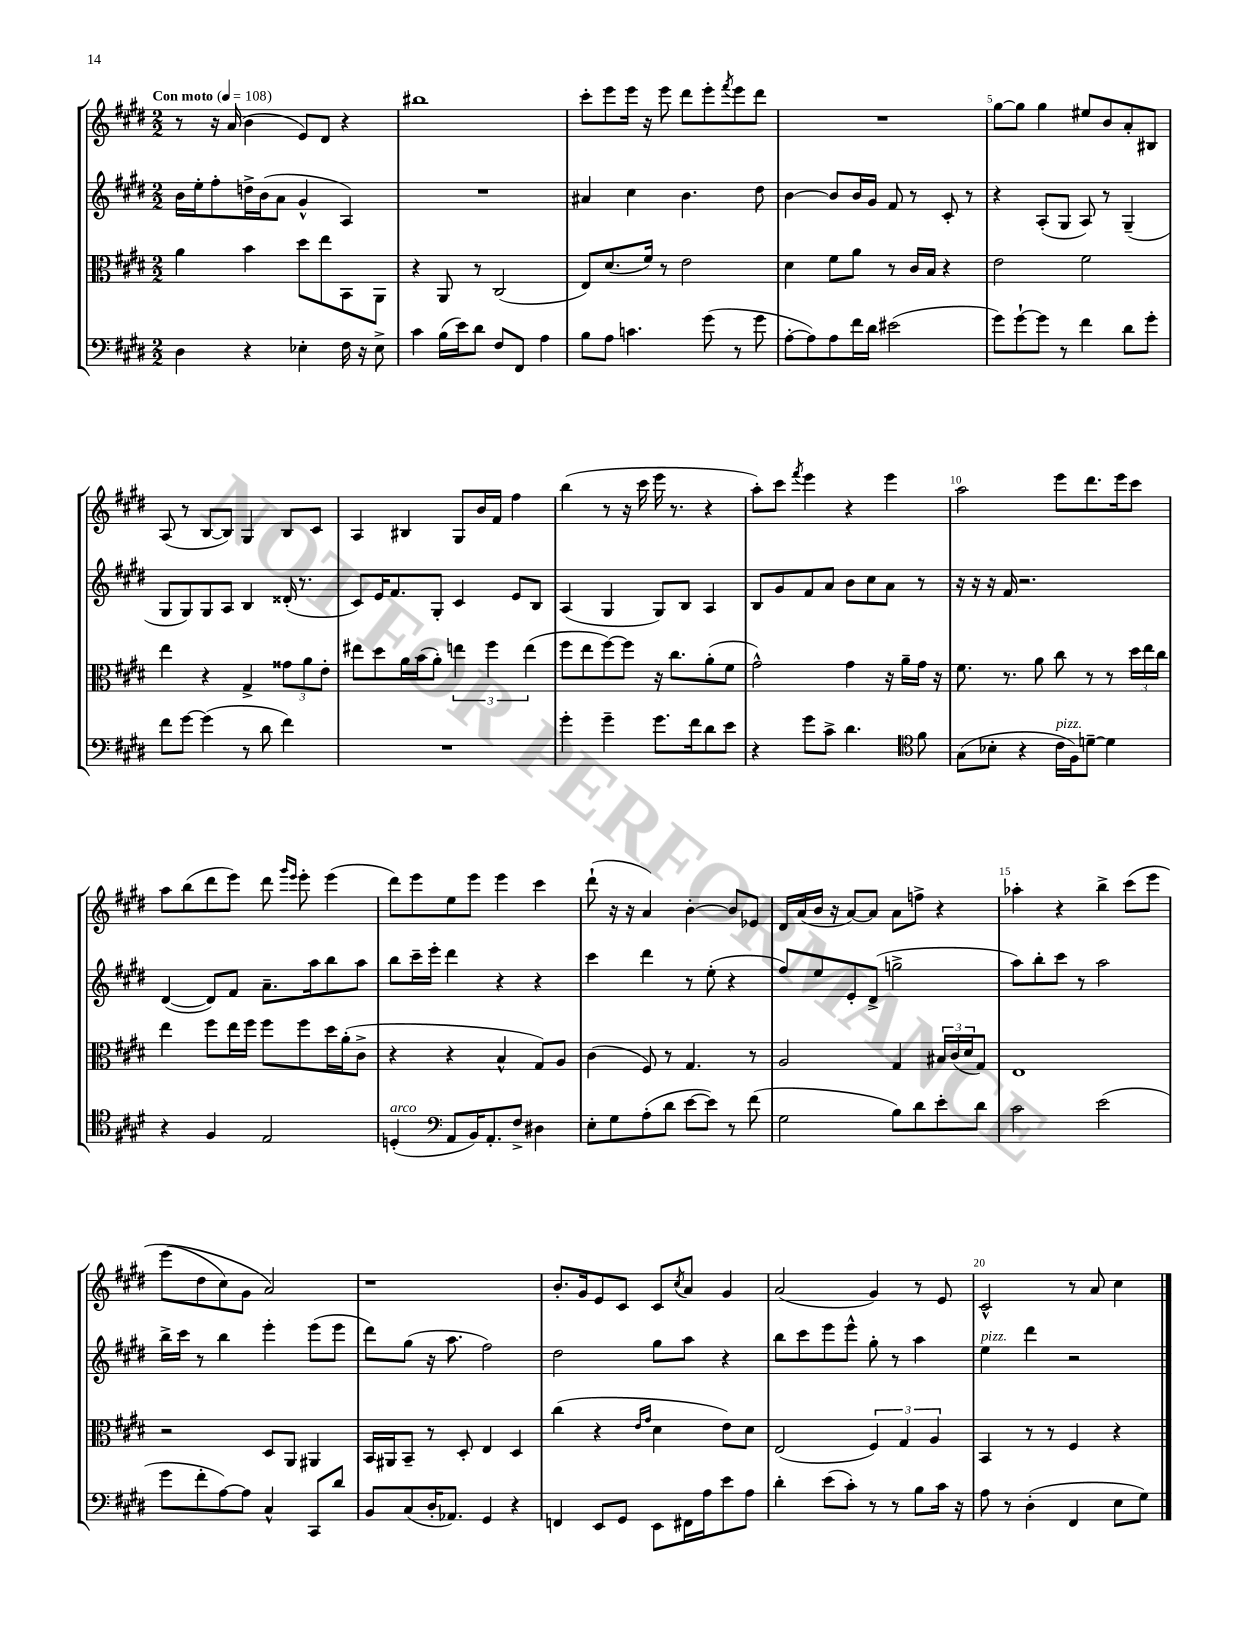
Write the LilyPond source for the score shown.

<<
\new StaffGroup <<
\new Staff = "s0" {
    \clef treble \key e \major \numericTimeSignature \time 2/2 \tempo "Con moto" 4 = 108
    r8 r16 a'16( b'4 e'8) dis'8 r4 |
    bis''1 |
    cis'''8-. e'''8 e'''16 r16 e'''8 dis'''8 e'''8-. \acciaccatura { fis'''8 } e'''8 dis'''8 |
    R1 |
    gis''8~ gis''8 gis''4 eis''8 b'8 a'8-. bis8 |
    a8( r8 b8~ b8) gis4 b8 cis'8 |
    a4 bis4 gis8 b'16 fis'16 fis''4 |
    b''4( r8 r16 cis'''16 e'''16 r8. r4 |
    a''8-.) cis'''8 \acciaccatura { fis'''8 } e'''4 r4 e'''4 |
    a''2 e'''8 dis'''8. e'''16 cis'''8 |
    a''8 b''8( dis'''8 e'''8) dis'''8 \grace { gis'''16 e'''16 } e'''8-. e'''4( |
    dis'''8) e'''8 e''8 e'''8 e'''4 cis'''4 |
    dis'''8-!( r16 r16 a'4) b'4~-. b'8 ees'8 |
    dis'16 a'16( b'16 r16 a'8~) a'8 a'8 f''8-> r4 |
    aes''4-. r4 b''4-> cis'''8\( e'''8 |
    e'''8( dis''8 cis''8) gis'8 a'2\) |
    r1 |
    b'8.-. gis'16 e'8 cis'8 cis'8 \acciaccatura { cis''8 } a'8 gis'4 |
    a'2( gis'4) r8 e'8 |
    cis'2-^ r8 a'8 cis''4 \bar "|." |
}
\new Staff = "s1" {
    \clef treble \key e \major \numericTimeSignature \time 2/2
    b'16 e''16-. fis''8-. d''16-> b'16( a'8 gis'4-^ a4) |
    R1 |
    ais'4 cis''4 b'4. dis''8 |
    b'4~ b'8 b'16 gis'16 fis'8 r8 cis'8-. r8 |
    r4 a8-.( gis8 a8) r8 gis4--( |
    gis8 gis8) gis8 a8 b4 disis'16-.( r8. |
    cis'8) e'16 fis'8. gis8-. cis'4 e'8 b8 |
    a4( gis4 gis8) b8 a4 |
    b8 gis'8 fis'8 a'8 b'8 cis''8 a'8 r8 |
    r16 r16 r16 fis'16 r2. |
    dis'4~( dis'8) fis'8 a'8.-- a''16 b''8 a''8 |
    b''8 cis'''16-- e'''16-. dis'''4 r4 r4 |
    cis'''4 dis'''4 r8 e''8-.( r4 |
    fis''8) e''8 e'8-. dis'8->( g''2-> |
    a''8) b''8-. cis'''8 r8 a''2 |
    b''16-> cis'''16 r8 b''4 e'''4-. e'''8( e'''8 |
    dis'''8) gis''8( r16 a''8. fis''2) |
    dis''2 gis''8 a''8 r4 |
    b''8 cis'''8 e'''8 e'''8-^ gis''8-. r8 a''4 |
    e''4^\markup { \italic "pizz." } dis'''4 r2 \bar "|." |
}
\new Staff = "s2" {
    \clef alto \key e \major \numericTimeSignature \time 2/2
    a'4 b'4 dis''8 e''8 b,8 a,8 |
    r4 a,8 r8 cis2( |
    e8) dis'8.( fis'16) r8 e'2 |
    dis'4 fis'8 a'8 r8 cis'16 b16 r4 |
    e'2 fis'2 |
    e''4 r4 gis4-> \tuplet 3/2 { gisis'8 a'8 e'8-. } |
    eis''8 dis''8 a'16 b'16( a'8-.) \tuplet 3/2 { e''4 fis''4 e''4( } |
    fis''8 e''8 fis''8~) fis''8 r16 cis''8. a'8-.( fis'8 |
    gis'2-^) gis'4 r16 a'16-- gis'16 r16 |
    fis'8. r8. a'8 cis''8 r8 r8 \tuplet 3/2 { dis''16 e''16 cis''16 } |
    e''4 fis''8 e''16 fis''16 fis''8 fis''8 dis''16 a'16-.( cis'8-> |
    r4 r4 b4-^ gis8) a8 |
    cis'4( fis8) r8 gis4. r8 |
    a2 gis4 \tuplet 3/2 { bis16 cis'16( dis'16 } gis8) |
    e1 |
    r2 dis8 a,8 ais,4 |
    b,16 ais,16 b,8-- r8 dis8-. e4 dis4 |
    cis''4( r4 \grace { e'16 gis'16 } dis'4 e'8) dis'8 |
    e2( \tuplet 3/2 { fis4) gis4 a4 } |
    b,4 r8 r8 fis4 r4 \bar "|." |
}
\new Staff = "s3" {
    \clef bass \key e \major \numericTimeSignature \time 2/2
    dis4 r4 ees4-. fis16 r16 ees8-> |
    cis'4 b16( e'16) dis'8 fis8 fis,8 a4 |
    b8 a8 c'4. gis'8( r8 gis'8 |
    a8~-. a8) a8 fis'16 dis'16 eis'2( |
    gis'8) gis'8~-! gis'8 r8 fis'4 dis'8 gis'8-. |
    fis'8 gis'8~ gis'4( r8 dis'8 fis'4) |
    R1 |
    gis'4-. gis'4-- gis'8. fis'16 dis'8 e'8 |
    r4 gis'8 cis'8-> dis'4. \clef tenor fis'8 |
    gis8( bes8-. r4 cis'16^\markup { \italic "pizz." } fis16) d'8~-- d'4 |
    r4 fis4 e2 |
    d4-.^\markup { \italic "arco" }( \clef bass a,8 b,16) a,8.-. fis8-> dis4 |
    e8-. gis8 a8-.( dis'8 e'8~ e'8) r8 fis'8( |
    gis2 b8) dis'8 e'8-. dis'8 |
    cis'2 e'2( |
    gis'8 fis'8-. a8~) a8 cis4-^ cis,8 dis'8 |
    b,8 cis8( dis16-. aes,8.) gis,4 r4 |
    f,4 e,8 gis,8 e,8 fis,16 a16 e'8 a8 |
    dis'4-. e'8( cis'8-.) r8 r8 b8 cis'16 r16 |
    a8 r8 dis4-.( fis,4 e8 gis8) \bar "|." |
}
>>
>>
\layout { \context { \Score \override BarNumber.break-visibility = ##(#f #t #t) barNumberVisibility = #(every-nth-bar-number-visible 5) } }
